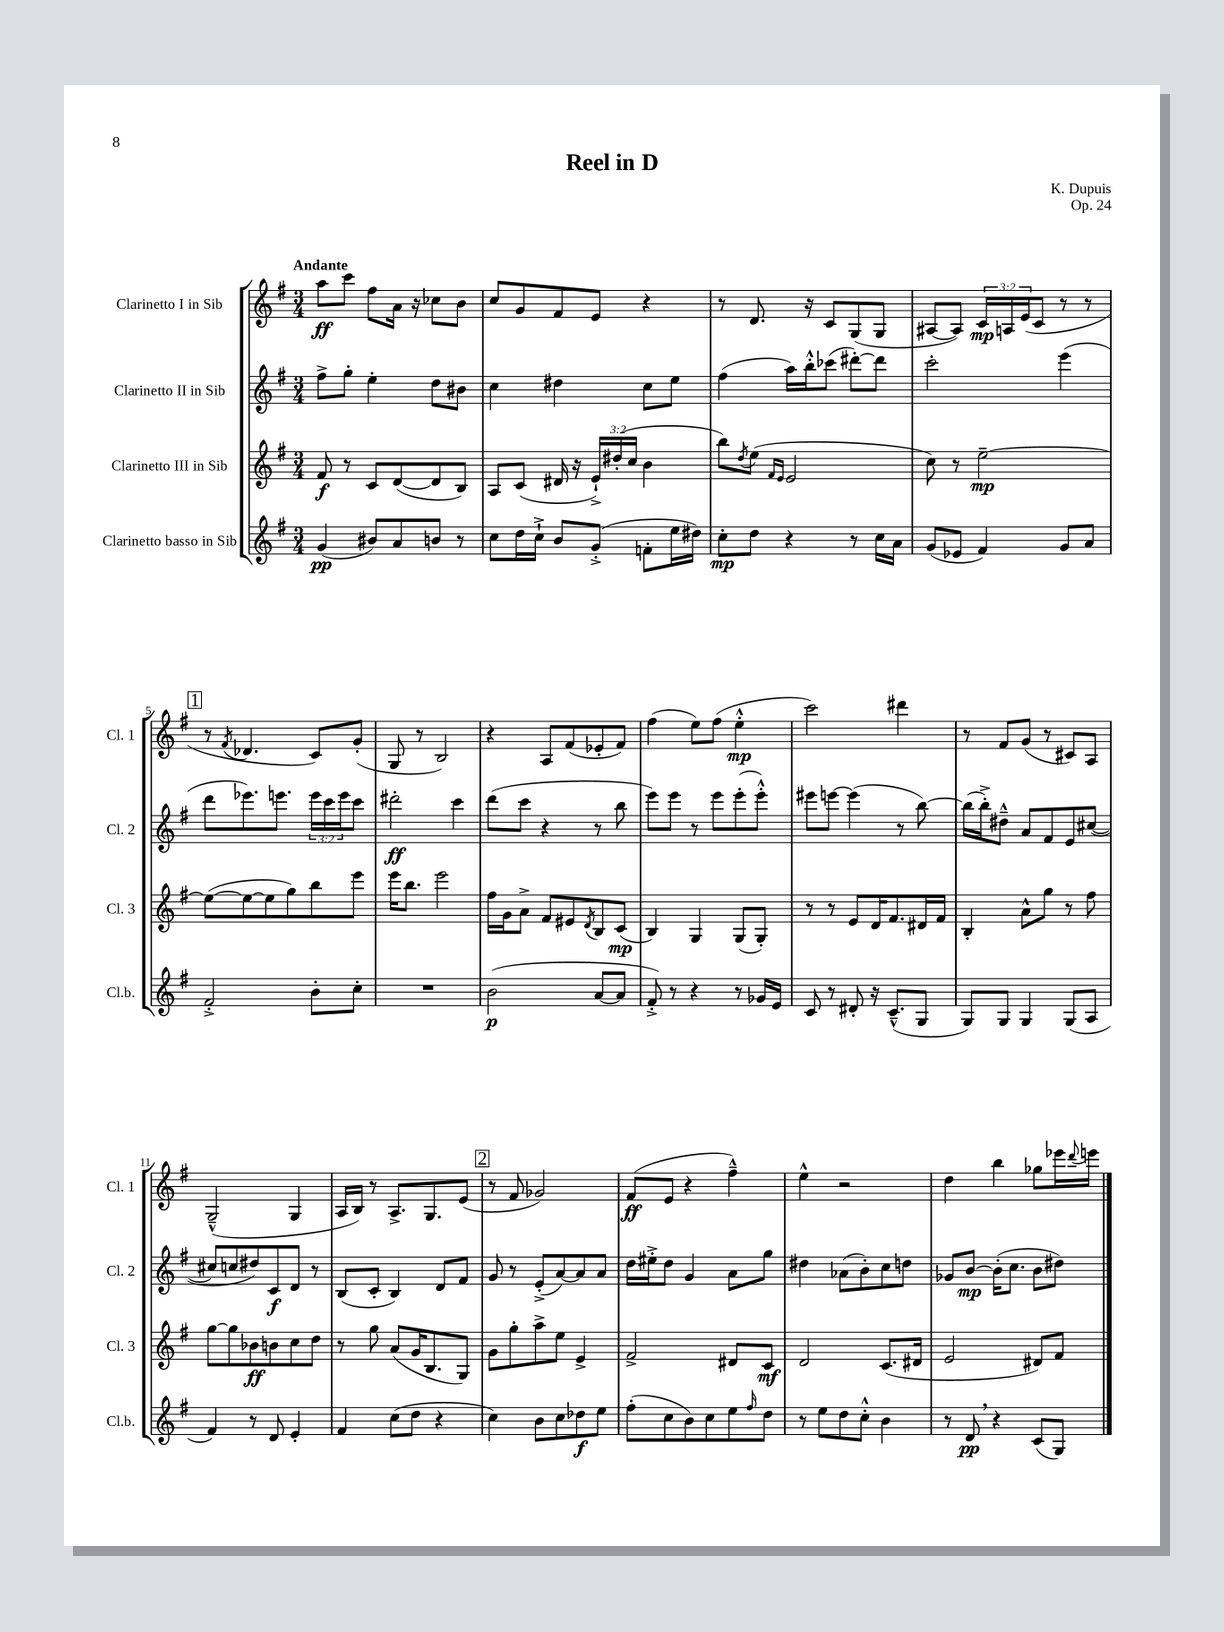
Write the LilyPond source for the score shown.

\header { title = "Reel in D" composer = "K. Dupuis" opus = "Op. 24" }
<<
\new StaffGroup <<
\new Staff = "s0" \with { instrumentName = "Clarinetto I in Sib" shortInstrumentName = "Cl. 1" } {
    \clef treble \key g \major \numericTimeSignature \time 3/4 \override Staff.TupletNumber.text = #tuplet-number::calc-fraction-text \tempo "Andante"
    a''8\ff c'''8 fis''8 a'16 r16 ces''8 b'8 |
    c''8 g'8 fis'8 e'8 r4 |
    r8 d'8. r16 c'8 g8( g8 |
    ais8~ ais8) \tuplet 3/2 { c'16\mp a16 e'16( } c'8 r8 r8 |
    \mark \markup { \box "1" } r8 \acciaccatura { fis'8 } des'4. c'8) g'8-.( |
    g8 r8 b2) |
    r4 a8 fis'8( ees'8-. fis'8) |
    fis''4( e''8) fis''8( e''4-.-^\mp |
    c'''2) dis'''4 |
    r8 fis'8 g'8( r8 cis'8) a8 |
    g2---^( g4 |
    a16 b16) r8 a8.-> g8. e'8( |
    \mark \markup { \box "2" } r8 fis'8 ges'2) |
    fis'8\ff( e'8 r4 fis''4---^) |
    e''4-^ r2 |
    d''4 b''4 ges''8 ees'''16 \appoggiatura { d'''8 } e'''16 \bar "|." |
}
\new Staff = "s1" \with { instrumentName = "Clarinetto II in Sib" shortInstrumentName = "Cl. 2" } {
    \clef treble \key g \major \numericTimeSignature \time 3/4 \override Staff.TupletNumber.text = #tuplet-number::calc-fraction-text
    fis''8-> g''8-. e''4-. d''8 bis'8 |
    c''4 dis''4 c''8 e''8 |
    fis''4( a''16) b''16-.-^ ces'''8( dis'''8~-.) dis'''8 |
    c'''2-. e'''4( |
    \mark \markup { \box "1" } d'''8 ees'''8.) e'''8. \tuplet 3/2 { e'''16 c'''16 e'''16 } c'''8 |
    dis'''2-.\ff c'''4 |
    d'''8( c'''8 r4 r8 b''8 |
    e'''8) e'''8 r8 e'''8 e'''8-.( e'''8-.-^) |
    eis'''8 e'''8~ e'''4( r8 b''8~) |
    b''16( b''16-.->) dis''8---^ a'8 fis'8 e'8 cis''8~( |
    cis''8 c''8 dis''8) c'8\f d'8 r8 |
    b8( c'8-. b4) d'8 fis'8 |
    \mark \markup { \box "2" } g'8 r8 e'8-.->( a'8~) a'8 a'8 |
    d''16 eis''16-.-> d''8 g'4 a'8 g''8 |
    dis''4 aes'8( b'8-.) c''8 d''8 |
    ges'8 b'8~\mp b'16-.( c''8. b'8 dis''8) \bar "|." |
}
\new Staff = "s2" \with { instrumentName = "Clarinetto III in Sib" shortInstrumentName = "Cl. 3" } {
    \clef treble \key g \major \numericTimeSignature \time 3/4 \override Staff.TupletNumber.text = #tuplet-number::calc-fraction-text
    fis'8\f r8 c'8 d'8~( d'8 b8) |
    a8 c'8( dis'16 r16 \tuplet 3/2 { e'16-!->) dis''16-.( c''16 } b'4 |
    b''8) \acciaccatura { d''8 } e''8( \grace { fis'16 e'16 } e'2 |
    c''8) r8 e''2~--\mp |
    \mark \markup { \box "1" } e''8~( e''8~ e''8 g''8) b''8 e'''8 |
    e'''16 b''8. e'''2 |
    fis''16 g'16 a'8-> fis'8 eis'8 \acciaccatura { d'8 } b8 c'8\mp( |
    b4) g4 g8( g8-.) |
    r8 r8 e'8 d'16 fis'8. dis'16 fis'16 |
    b4-. a'8-^ g''8 r8 fis''8 |
    g''8~ g''8 bes'8\ff b'8 c''8 d''8 |
    r8 g''8 a'8( g'16 b8. g8) |
    \mark \markup { \box "2" } g'8 g''8-. a''8-> e''8 e'4-> |
    fis'2-> dis'8 c'8\mf |
    d'2 c'8.( dis'16 |
    e'2 dis'8) fis'8 \bar "|." |
}
\new Staff = "s3" \with { instrumentName = "Clarinetto basso in Sib" shortInstrumentName = "Cl.b." } {
    \clef treble \key g \major \numericTimeSignature \time 3/4
    g'4\pp( bis'8) a'8 b'8 r8 |
    c''8 d''16 c''16-!-> b'8 g'8-.->( f'8-. e''16 dis''16) |
    c''8-.\mp d''8 r4 r8 c''16 a'16 |
    g'8( ees'8 fis'4) g'8 a'8 |
    \mark \markup { \box "1" } fis'2-.-> b'8-. c''8-. |
    R2. |
    b'2\p( a'8~ a'8 |
    fis'8-.->) r8 r4 r8 ges'16 e'16 |
    c'8 r8 dis'8-. r16 c'8.---^( g8 |
    g8) g8 g4 g8( a8 |
    fis'4) r8 d'8 e'4-. |
    fis'4 c''8( d''8 r4 |
    \mark \markup { \box "2" } c''4) b'8 c''8 des''8\f e''8 |
    fis''8-.( c''8 b'8) c''8 e''8 \grace { fis''16 } d''8 |
    r8 e''8 d''8 c''8-.-^ b'4 |
    r8 d'8\pp \breathe r4 c'8( g8) \bar "|." |
}
>>
>>
